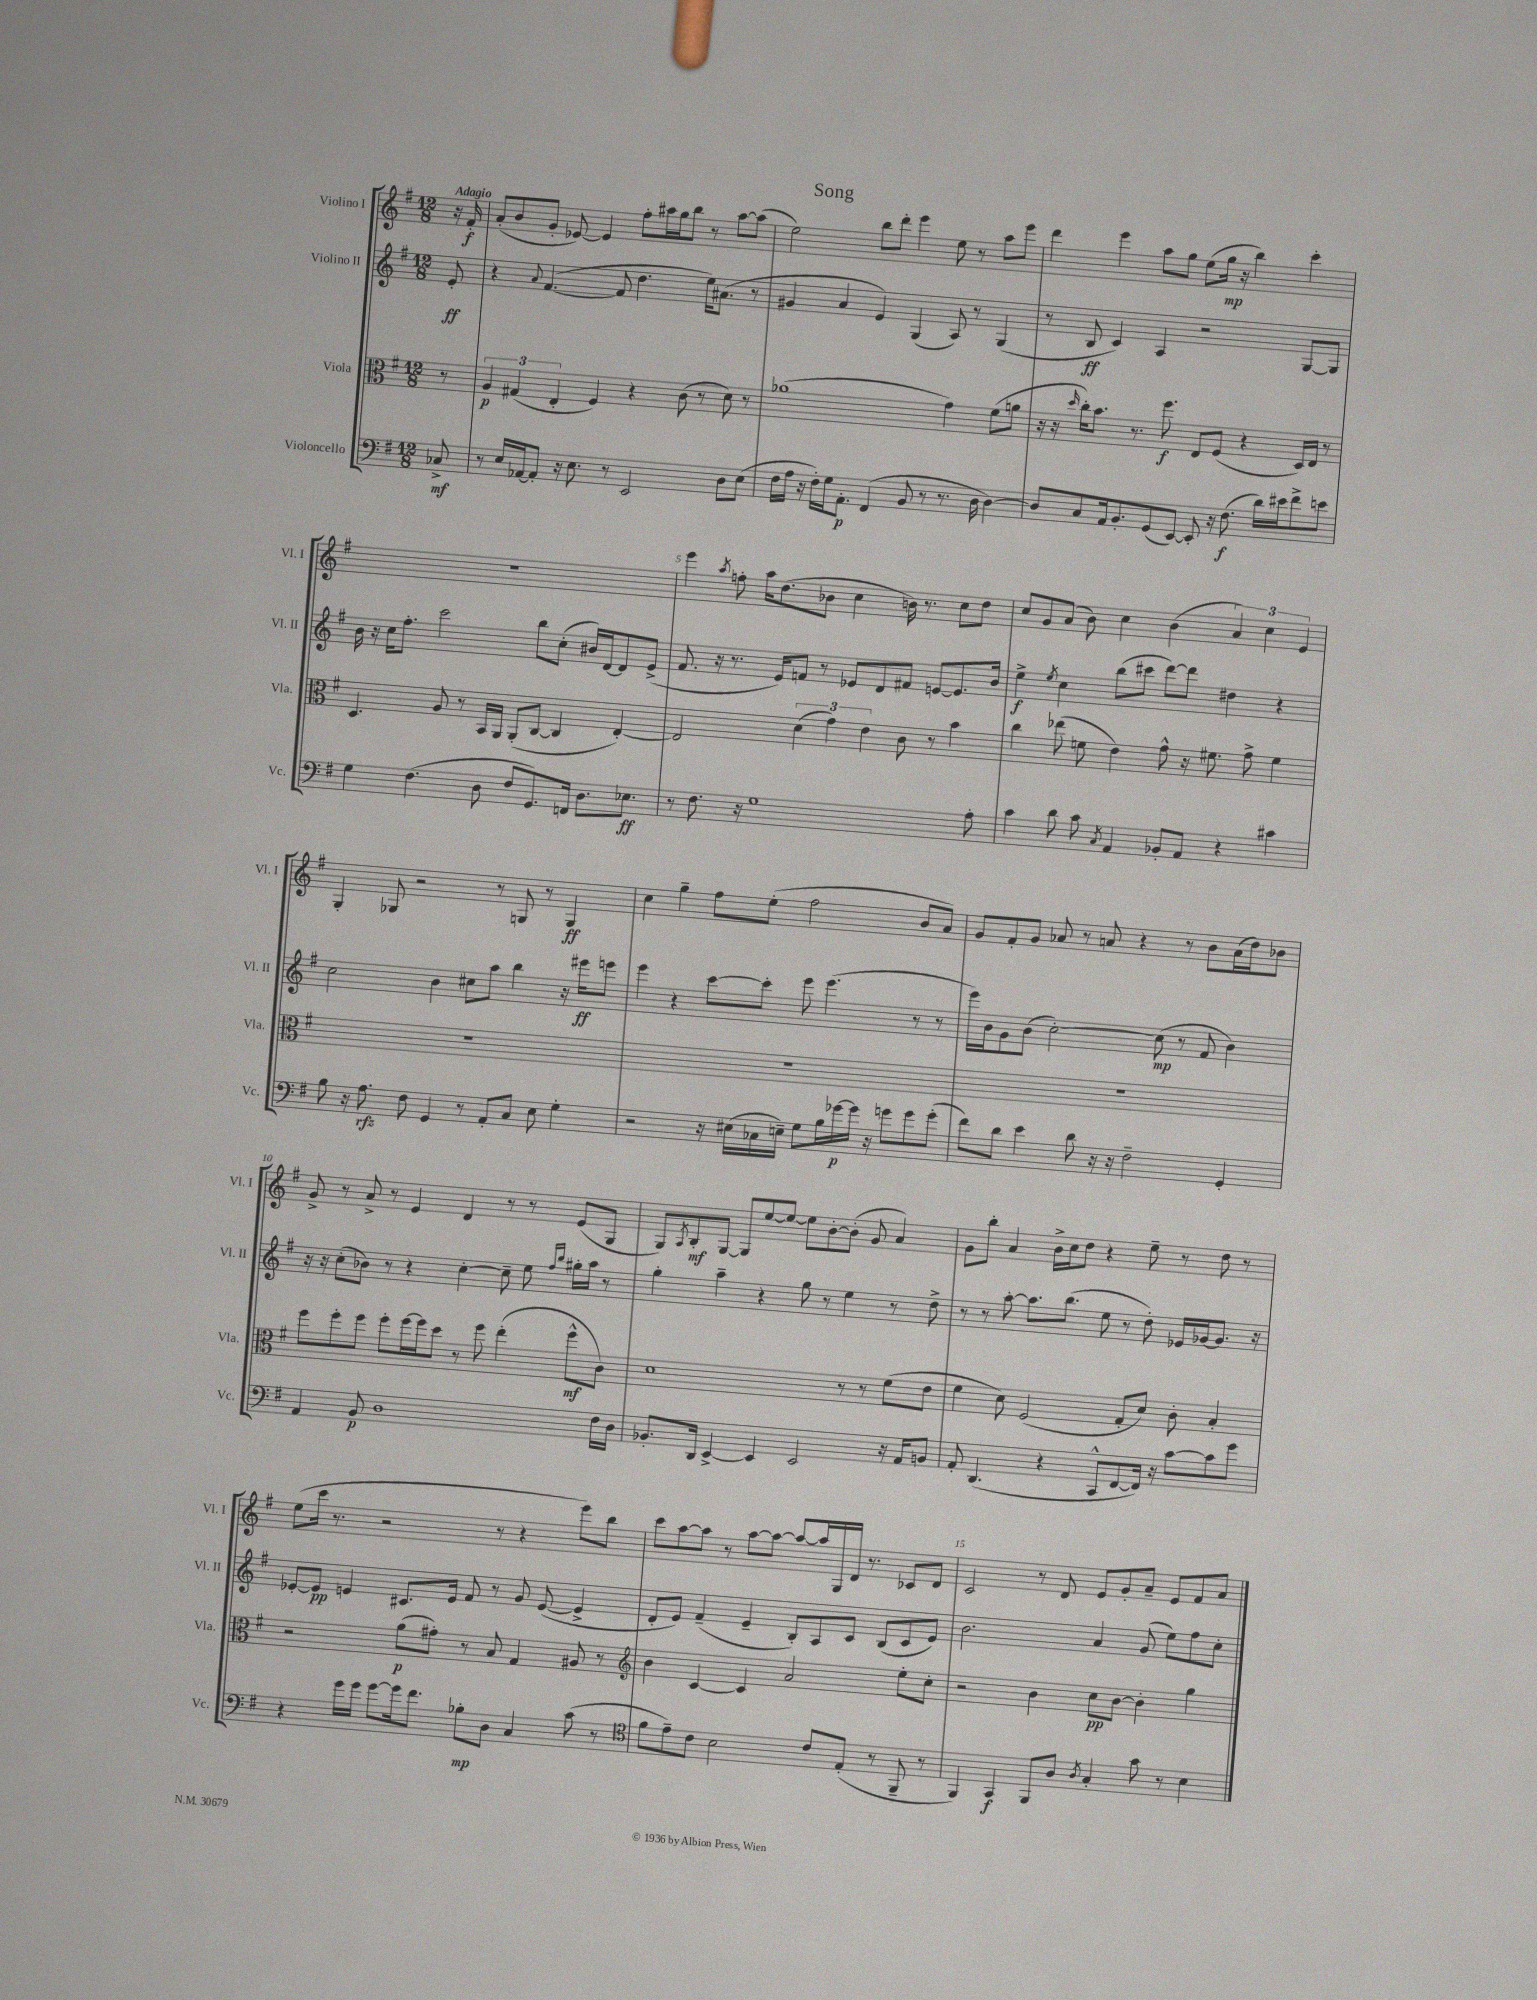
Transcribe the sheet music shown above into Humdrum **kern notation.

**kern	**kern	**kern	**kern
*staff4	*staff3	*staff2	*staff1
*clefF4	*clefC3	*clefG2	*clefG2
*k[f#]	*k[f#]	*k[f#]	*k[f#]
*M12/8	*M12/8	*M12/8	*M12/8
8C-^	8r	8e'	16r
.	.	.	16f#'
=	=	=	=
8r	6A	4r	(8a'
16E	.	.	8b
.	(6G#	.	.
[16AA-	.	.	.
.	.	8qqa	.
8AA-']	.	([4.f#	8g'
.	6E'	.	.
16r	.	.	[8e-)
8.E	.	.	.
.	4F#)	.	4e-]
8r	.	8f#]	.
2EE	4r	4.dd	8ff#'
.	.	.	16aa#
.	.	.	16gg
.	(8c	.	8bb
.	8r	16ee)	8r
.	.	(8.a#	.
8D	8d)	.	[8aa#
(8E	8r	8r	(8aa#]
=	=	=	=
16F#	(1a-	4g#	2ee)
16A	.	.	.
16r	.	.	.
16F#')	.	.	.
16G	.	4a	.
8.AA'	.	.	.
(4FF#	.	4e)	8bb
.	.	.	8ddd'
8BB	.	(4G	4eee
8r	.	.	.
8.r	4g)	8A)	8ee
.	.	8r	8r
16D	.	.	.
[4D)	(8f#	(4G	8aa
.	8a	.	8eee
=	=	=	=
8D]	16r	8r	4ddd
.	16r	.	.
.	16qqdd	.	.
8C	16cc')	8B	.
.	8.b	.	.
16AA	.	4c)	4eee
8.BB'	.	.	.
.	8.r	.	.
(8GG	.	4A	8aa
.	8.ff#	.	.
[8EE)	.	.	8gg
8EE']	8E	2r	(8ee
16r	(8F#	.	16gg
(8.F#	.	.	16r
.	4r	.	4bb)
16d)	.	.	.
16e#	.	.	.
8f#^	16D)	[8G	4ccc'
.	16E	.	.
8e	8r	8G]	.
=	=	=	=
4G	4.D	16b	1.r
.	.	16r	.
.	.	16cc	.
.	.	8.ff#'	.
(4.F#	.	.	.
.	8A	2ccc	.
.	8r	.	.
8D	16BB	.	.
.	16AA	.	.
8F#	(8AA'	.	.
8.GG)	[8C	8bb	.
.	4C]	(8cc'	.
16FF	.	.	.
8.D	.	16b#)	.
.	.	[16d	.
.	[4E')	8d]	.
8.E-	.	.	.
.	.	(8e^	.
=	=	=	=
8r	2E]	8.f#	4eee
8.F#	.	.	.
.	.	16r	.
.	.	.	8qaa
.	.	8.r	8ff'
16r	.	.	.
1G	.	.	16aa
.	.	16e)	(8.dd
.	(6d	8f	.
.	.	8r	8b-
.	6g)	.	.
.	.	8e-	4cc
.	6e	.	.
.	.	8d	.
.	8c	8f#	16b)
.	.	.	8.r
.	8r	[8e	.
.	4b	8.e]	8cc
8A'	.	.	8dd
.	.	16b	.
=	=	=	=
4c	4cc	4ee^	8cc
.	.	.	8g
.	.	8qee	.
8d	(8ee-	4cc	(8a
8c	8f	.	8b)
8qC	.	.	.
4AA	4e)	(8bb	4cc
.	.	8ccc#	.
8BB-'	8g^^	[8ddd)	(4b
8AA	16r	8ddd]	.
.	8.f#	.	.
4r	.	4dd#	6a)
.	8g^	.	.
.	.	.	6cc
4c#	4f#	4r	.
.	.	.	6e
=	=	=	=
8B	1.r	2cc	4G'
16r	.	.	.
8.A	.	.	.
.	.	.	8G-
8F#	.	.	2r
4GG	.	4b	.
8r	.	8cc#	.
8AA'	.	8aa	8r
8C	.	4bb	8G
8E	.	.	8r
4G'	.	16r	4G
.	.	16eee#	.
.	.	8eee	.
=	=	=	=
2r	1.r	4eee	4cc
.	.	4r	4gg~
16r	.	[8ccc	8ff#
(16E#	.	.	.
16C-	.	8ccc']	(8ee'
16E~)	.	.	.
8G	.	8eee	2ff#
16B	.	(4.eee	.
[16g-	.	.	.
16g-]	.	.	.
16r	.	.	.
8g	.	.	.
8g	.	8r	8b
(8g'	.	8r	8a)
=	=	=	=
8f#)	1.r	16eee)	8g
.	.	16b	.
8d	.	8g	8f#'
4e	.	(8b	8g
.	.	[2cc')	8a-
8d	.	.	8r
16r	.	.	8a
16r	.	.	.
2F#~	.	.	4r
.	.	(8cc]	.
.	.	8r	8r
.	.	8f#	8b
4GG'	.	4b)	(16a
.	.	.	16dd)
.	.	.	8b-
=	=	=	=
4AA	8ff#	16r	8g^
.	.	16r	.
.	8ff#'	(8cc'	8r
8BB	8ff#	8b-)	8a^
1D	8ff#'	8r	8r
.	[16ff#	4r	4e
.	16ff#]	.	.
.	8dd	.	.
.	8r	[4cc'	4d
.	8ff#	.	.
.	(4ee'	8cc~]	8r
.	.	8ee	8r
.	.	16qqff#	.
.	.	16qqbb	.
.	8ff#^^	16gg#'	(8e
.	.	16aa	.
16F#	8c)	8r	8G
16D	.	.	.
=	=	=	=
8.BB-'	1d	4gg'	8G)
.	.	.	8qA
.	.	.	8B'
16DD	.	.	.
[4EE^	.	4aa~	[8G
.	.	.	8G]
4EE]	.	4r	[8ee
.	.	.	8ee_
2EE	.	8gg	8ee]
.	.	8r	[8b'
.	8r	4ee	(8b']
.	8r	.	8g
16r	(8f#	8r	4a)
16AA	.	.	.
8BB	8e	8dd^	.
=	=	=	=
8AA'	4f#	8r	8g
(4.DD	.	8r	8bb'
.	8d)	[8aa'	4a
.	(2F#	8.aa]	.
4r	.	.	16b^
.	.	(8.bb	16cc
.	.	.	8dd
8CC^^	.	8ee	4r
[8FF#	8G'	8r	.
16FF#])	8d)	8dd')	8ee~
16r	.	.	.
[8c	8c'	16e-	8r
.	.	[16g-	.
8c]	4B'	8.g-]	8dd
8g	.	.	8r
.	.	16r	.
=	=	=	=
4r	2r	[8e-'	(8ee
.	.	8e-]	16ccc
.	.	.	8.r
16g	.	4e	.
16g	.	.	.
[8g	.	.	2r
16g]	(8a	8.c#	.
8.f#	.	.	.
.	8g#')	.	.
.	.	16e	.
8B-'	8r	8f#	.
8D	8B	8r	8r
4C	4G	8g	4r
.	.	([8e	.
(8c	8A#	4e^]	8eee)
8r	8r	.	8bb
=	=	=	=
*clefC4	*clefG2	*	*
8f#	4b	8d'	8ccc
8e~)	.	8e)	[8aa
8c	[4c	(4f#~	8aa]
2B	.	.	8r
.	4c]	4e~	[8aa
.	.	.	8aa_
.	2a	8B')	8aa_
8c	.	8A	16aa]
.	.	.	16G
(8E'	.	8c	16d
.	.	.	8.r
8r	.	(8B	.
8FF#~	8ee'	8c	8c-
8r	8cc'	8e)	8d
=	=	=	=
4FF#)	2r	2.b	2c
4GG	.	.	.
8FF#	4b	.	8r
8A	.	.	8d
8qA	.	.	.
4G'	8cc	4a	8e
.	[8b	.	8g'
8g	4b']	(8g	8a~
8r	.	8ee)	8e
4B	4gg	8ff#	8f#
.	.	8cc'	8a
==	==	==	==
*-	*-	*-	*-
